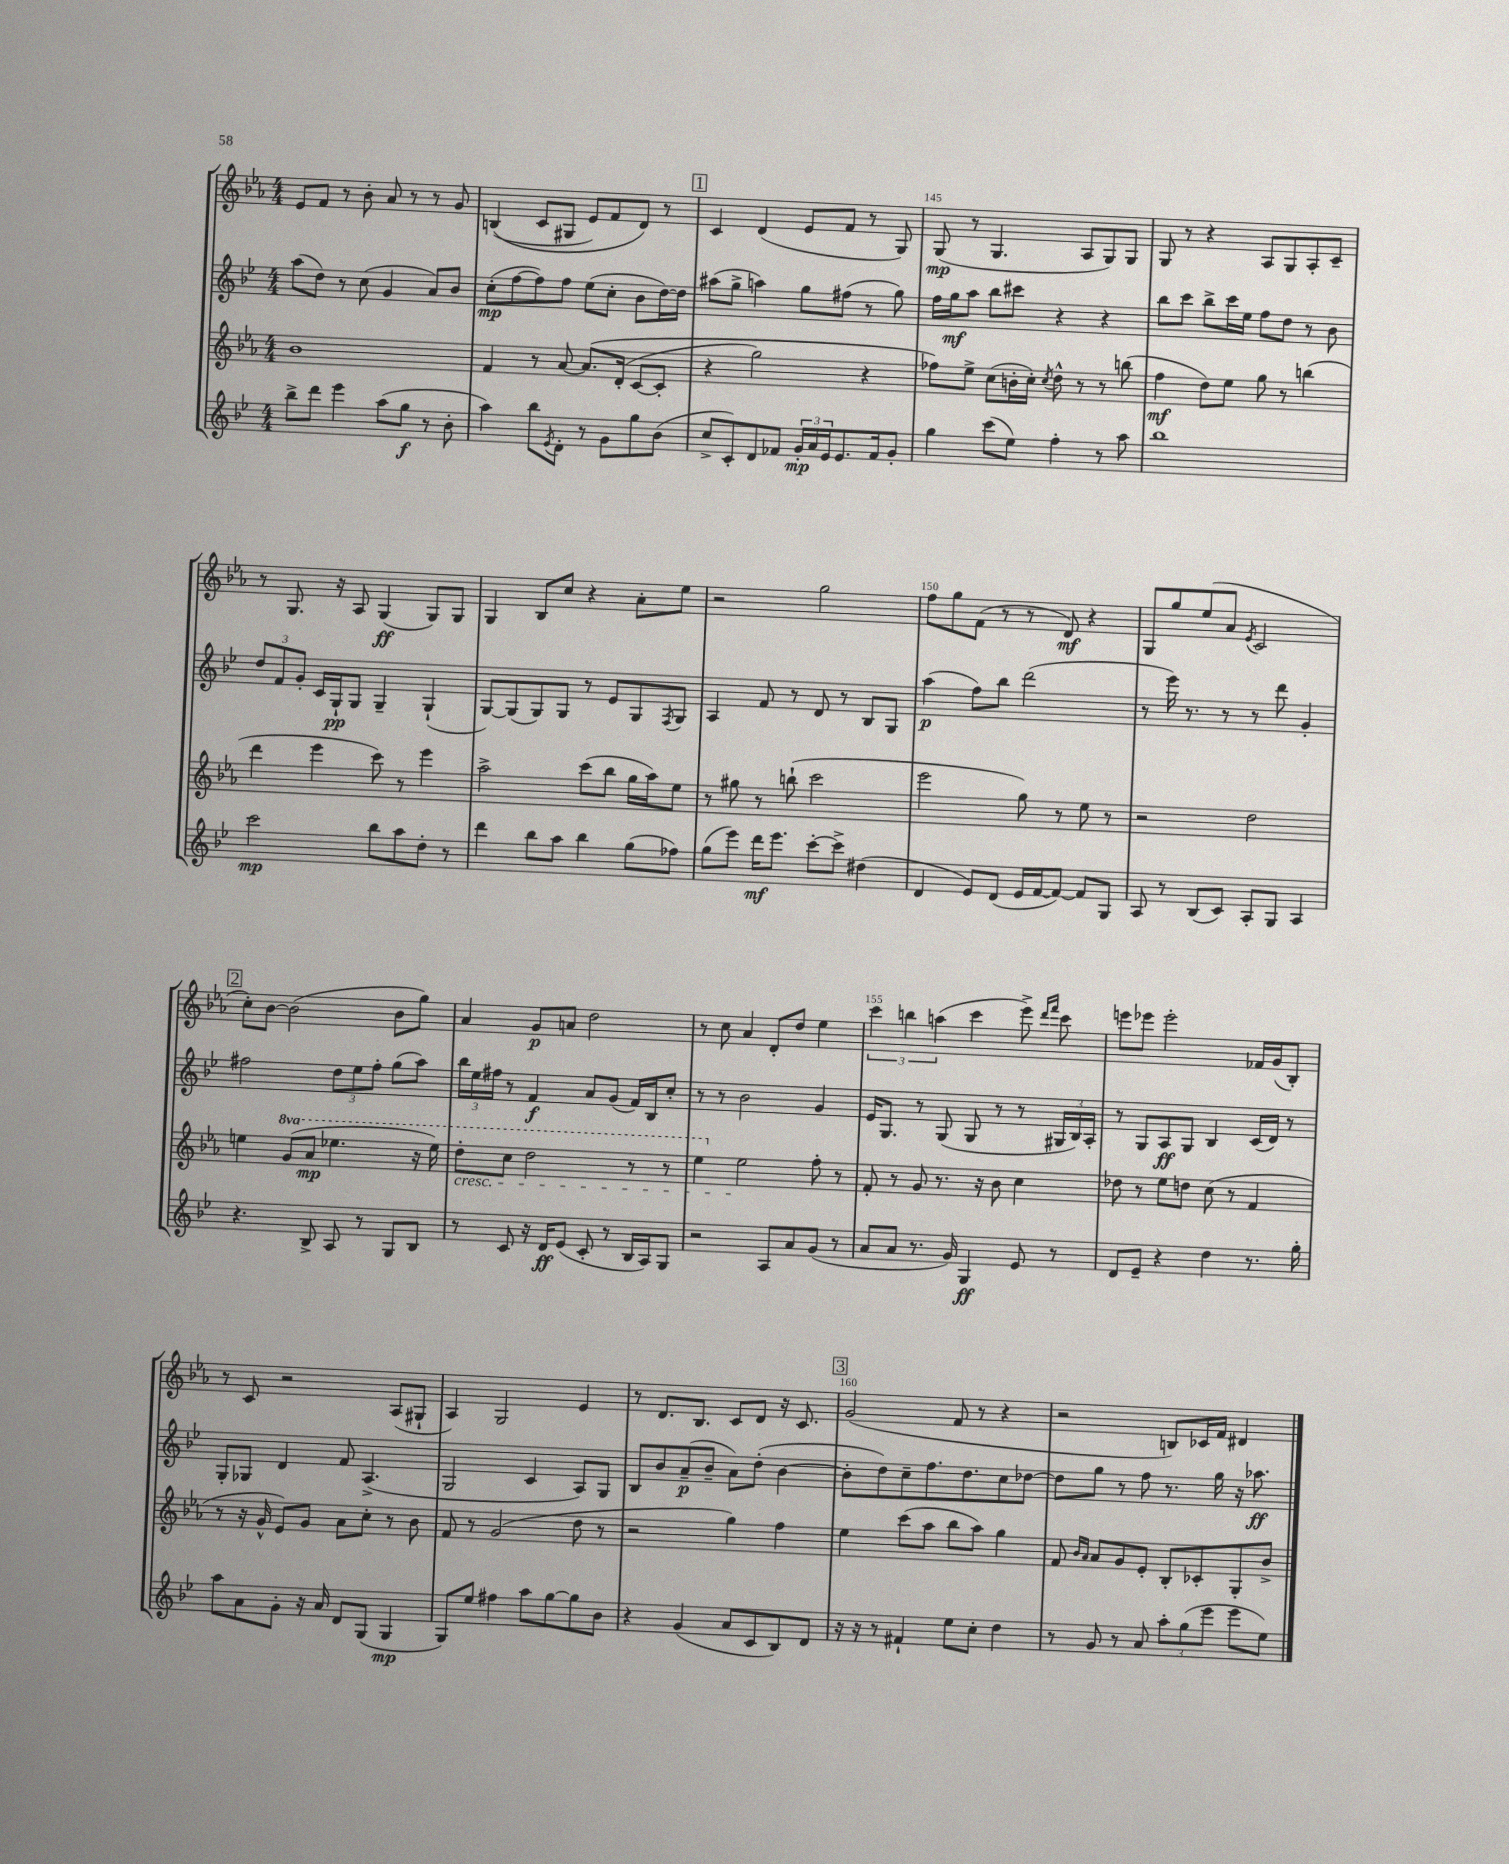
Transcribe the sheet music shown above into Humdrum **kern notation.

**kern	**kern	**kern	**kern
*staff4	*staff3	*staff2	*staff1
*clefG2	*clefG2	*clefG2	*clefG2
*k[b-e-]	*k[b-e-a-]	*k[b-e-]	*k[b-e-a-]
*M4/4	*M4/4	*M4/4	*M4/4
8bb-^\L	1b-	(8aa\L	8e-/L
8ddd\J	.	8dd\J)	8f/J
4eee-\	.	8r	8r
.	.	(8cc\	8b-'\
(8aa\L	.	4g/	8a-/
8gg\J	.	.	8r
8r	.	8a/L)	8r
8b-'\	.	8b-/J	8g/
=	=	=	=
4aa\)	4f/	(8cc'\L	&((4B/
.	.	[8ff\	.
8bb-\L	8r	8ff\])	8c/L
8qe-/	.	.	.
8d'\J	[8a-/	8ff\J	8G#/J
8r	&(8.a-/]L	(8ee-\L	8e-/L)
8g\L	.	8cc'\J	8f/
.	(16d'/Jk	.	.
8gg\	[8c/L	8b-\L	8d/J&)
(8b-\J	8c'/]J	[16dd\L)	8r
.	.	16dd\]JJ	.
=	=	=	=
8cc^/L	4r	(8aa#\L	4c/
8c'/)	.	8gg^\J	.
8d/	2gg\)	4aa\)	(4d/
8f-/J	.	.	.
24g'/LL	.	8gg\L	8e-/L
24a/	.	.	.
24e-/J	.	.	.
8.e-/	.	(8ff#\J	8f/J
.	4r	8r	8r
16f-/k	.	.	.
8g'/J	.	8gg\)	8G/)
=	=	=	=
4gg\	8ff-\L&)	16ff\LL	(8G/
.	.	16gg\J	.
.	8ee-^\J	8aa\J	8r
(8ccc\L	(8cc\L	8bb-\L	4.G/
8ee-\J)	16b'\L	8ccc#\J	.
.	16cc'\JJ)	.	.
.	8qcc/	.	.
4ff'\	8dd^^\	4r	.
.	8r	.	8A-/L
8r	8r	4r	8G/)
8aa\	(8bb\	.	8G/J
=	=	=	=
1bb-	4ff\	8bb-\L	8G/
.	.	8ccc\J	8r
.	8dd\L)	8bb-^\L	4r
.	8ee-\J	16ccc\L	.
.	.	16ee-\JJ	.
.	8gg\	8ff\L	8A-/L
.	8r	8dd\J	8G/
.	(4bb\	8r	8A-'/
.	.	8b-\	8c~/J
=	=	=	=
2ccc\	4ddd\	12dd/L	8r
.	.	12f/	.
.	.	.	8.G/
.	.	12g'/J	.
.	4eee-\	16c/LL	.
.	.	16G`/J	16r
.	.	8G/J	8A-/
8bb-\L	8ccc\)	4G~/	(4G/
8aa\	8r	.	.
8dd'\J	4eee-\	(4G`/	8G/L)
8r	.	.	8G/J
=	=	=	=
4ddd\	2aa-^\	[8G/L)	4G/
.	.	(8G/]	.
8bb-\L	.	8G/)	8B-/L
8aa\J	.	8G/J	8cc/J
4bb-\	(8ccc\L	8r	4r
.	8bb-\J	8e-/L	.
(8gg\L	16gg\LL	8G/	8a-'\L
.	16aa-\J)	.	.
.	.	8qF/	.
8ff-\J)	8ee-\J	8G/J	8ee-\J
=	=	=	=
(8gg\L	8r	4A/	2r
8eee-\J)	8gg#\	.	.
16ddd\LK	8r	8f/	.
8.eee-\J	.	.	.
.	(8bb`\	8r	.
[8ccc'\L	2ccc\	8d/	2gg\
8ccc^\]J	.	8r	.
(4dd#\	.	8B-/L	.
.	.	8G/J	.
=	=	=	=
4d/	2eee-\	(4aa\	8ff\L
.	.	.	8gg\
8e-/L)	.	8ff\L)	(8f\J
(8d/J	.	8bb-\J	8r
16e-/LL	8gg\)	(2ddd\	8r
[16f/J	.	.	.
8f/_J)	8r	.	8d/)
8f/]L	8ee-\	.	4r
8G/J	8r	.	.
=	=	=	=
8A/	2r	8r	8G/L
8r	.	16eee-\)	8gg/
.	.	8.r	.
(8B-/L	.	.	(8ee-/
8c/J)	.	8r	8a-/J
.	.	.	8qe-/
8A'/L	2dd\	8r	2c/
8G/J	.	8ddd\	.
4A/	.	4g'/	.
=	=	=	=
4.r	4ee\	2ff#\	8cc'\L)
.	.	.	[8b-\J
.	(8gg/L	.	(2b-\]
8B-^/	8aa-/J	.	.
8A/	4.eee-\	12dd\L	.
.	.	12ee-\	.
8r	.	.	.
.	.	12ff#'\J	.
8G/L	.	(8gg\L	8b-\L
8B-/J	16r	8aa\J)	8gg\J)
.	16eee-\)	.	.
=	=	=	=
8r	8ddd'\L	24bb-\LL	4a-/
.	.	24ee-\	.
.	.	24ff#\JJ	.
8c/	8ccc\J	8r	.
16r	2ddd\	4f/	8g/L
16d/LK	.	.	.
(8e-/J	.	.	8a/J
8c'/	.	8a/L	2dd\
8r	.	(8g/J	.
16B-/LL	8r	16f/LL)	.
16A/J)	.	16B-/J	.
8G/J	8r	8cc'/J	.
=	=	=	=
2r	4eee-\	8r	8r
.	.	8r	8cc\
.	2ee-\	2b-\	4a-/
8A/L	.	.	8d'/L
8a/	.	.	8dd/J
(8g/J	8ff'\	4g/	4ee-\
8r	8r	.	.
=	=	=	=
8a/L	8f'/	16e-/LK	6ccc\
.	.	8.G/J	.
8a/J	8r	.	.
.	.	.	6bb\
8.r	8g/	8r	.
.	.	.	(6aa\
.	8.r	(8G/	.
16g/)	.	.	.
4G/	.	8G/	4ccc\
.	16r	.	.
.	8b-\	8r	.
8e-/	4cc\	8r	8eee-^\)
.	.	.	16qqddd/LL
.	.	.	16qqfff/JJ
8r	.	24G#/LL	8ccc\
.	.	24B-/)	.
.	.	24A'/JJ	.
=	=	=	=
8d/L	8dd-\	8r	8eee\L
8e-~/J	8r	8G/L	8eee-\J
4r	8ee-\L	8A/	2eee-'\
.	8dd\J	8G/J	.
4dd\	(8cc\	4B-/	.
.	8r	.	.
8.r	4f/	(16c/LL	16f-/LL
.	.	16d/JJ)	(16g/J
.	.	8r	8B-'/J)
16gg'\	.	.	.
=	=	=	=
8aa\L	8r	8G'/L	8r
8a\	16r	8G-/J	8c/
.	16g^^/	.	.
8g'\J	8e-/L)	4d/	2r
16r	8g/J	.	.
16a/	.	.	.
8d/L	8a-\L	8f/	.
(8G/J	8cc'\J	(4.A^/	.
4G/	8r	.	(8A-/L
.	8b-\	.	8G#`/J
=	=	=	=
8G/L)	8f/	2G/	4A-/)
8ee-/J	8r	.	.
4ff#\	(2g/	.	2G/
8aa\L	.	4c/	.
[8gg\	.	.	.
8gg\]	8dd\	8A/L)	4e-/
8b-\J	8r	8G/J	.
=	=	=	=
4r	2r	8B-/L	8r
.	.	8b-/	8.d/L
(4g/	.	(8a~/	.
.	.	.	8.B-/J
.	.	8b-~/J	.
8a/L	4gg\)	8a\L)	8c/L
8c/	.	(8dd'\J	8d/J
8B-/)	4ff\	[4b-\	16r
.	.	.	8.c/
8d/J	.	.	.
=	=	=	=
16r	4ee-\	8b-'\]L	(2g/
16r	.	.	.
8r	.	8dd\)	.
4f#`/	(8ccc\L	8cc~\	.
.	8aa-\J	8.ff\	.
8ee-\L	8bb-\L	.	8f/
.	.	8.dd\	.
8cc'\J	8aa-\J)	.	8r
4dd\	4gg\	8cc\	4r
.	.	[8dd-\J	.
=	=	=	=
8r	8f/	8dd-\]L	2r
.	16qqb-/LL	.	.
.	16qqa-/JJ	.	.
8g/	8a-/L	8gg\J	.
8r	8g/	8r	.
8a/	8e-'/J	8ff\	.
12aa'\L	8B-'/L	8.r	8B/L)
(12gg\	.	.	.
.	8c-'/	.	16c-/L
12eee-\J	.	.	.
.	.	16gg\	16f/JJ
8eee-\L	8G'/	16r	4d#/
.	.	8.aa-\	.
8ee-\J)	8b-^/J	.	.
==	==	==	==
*-	*-	*-	*-
